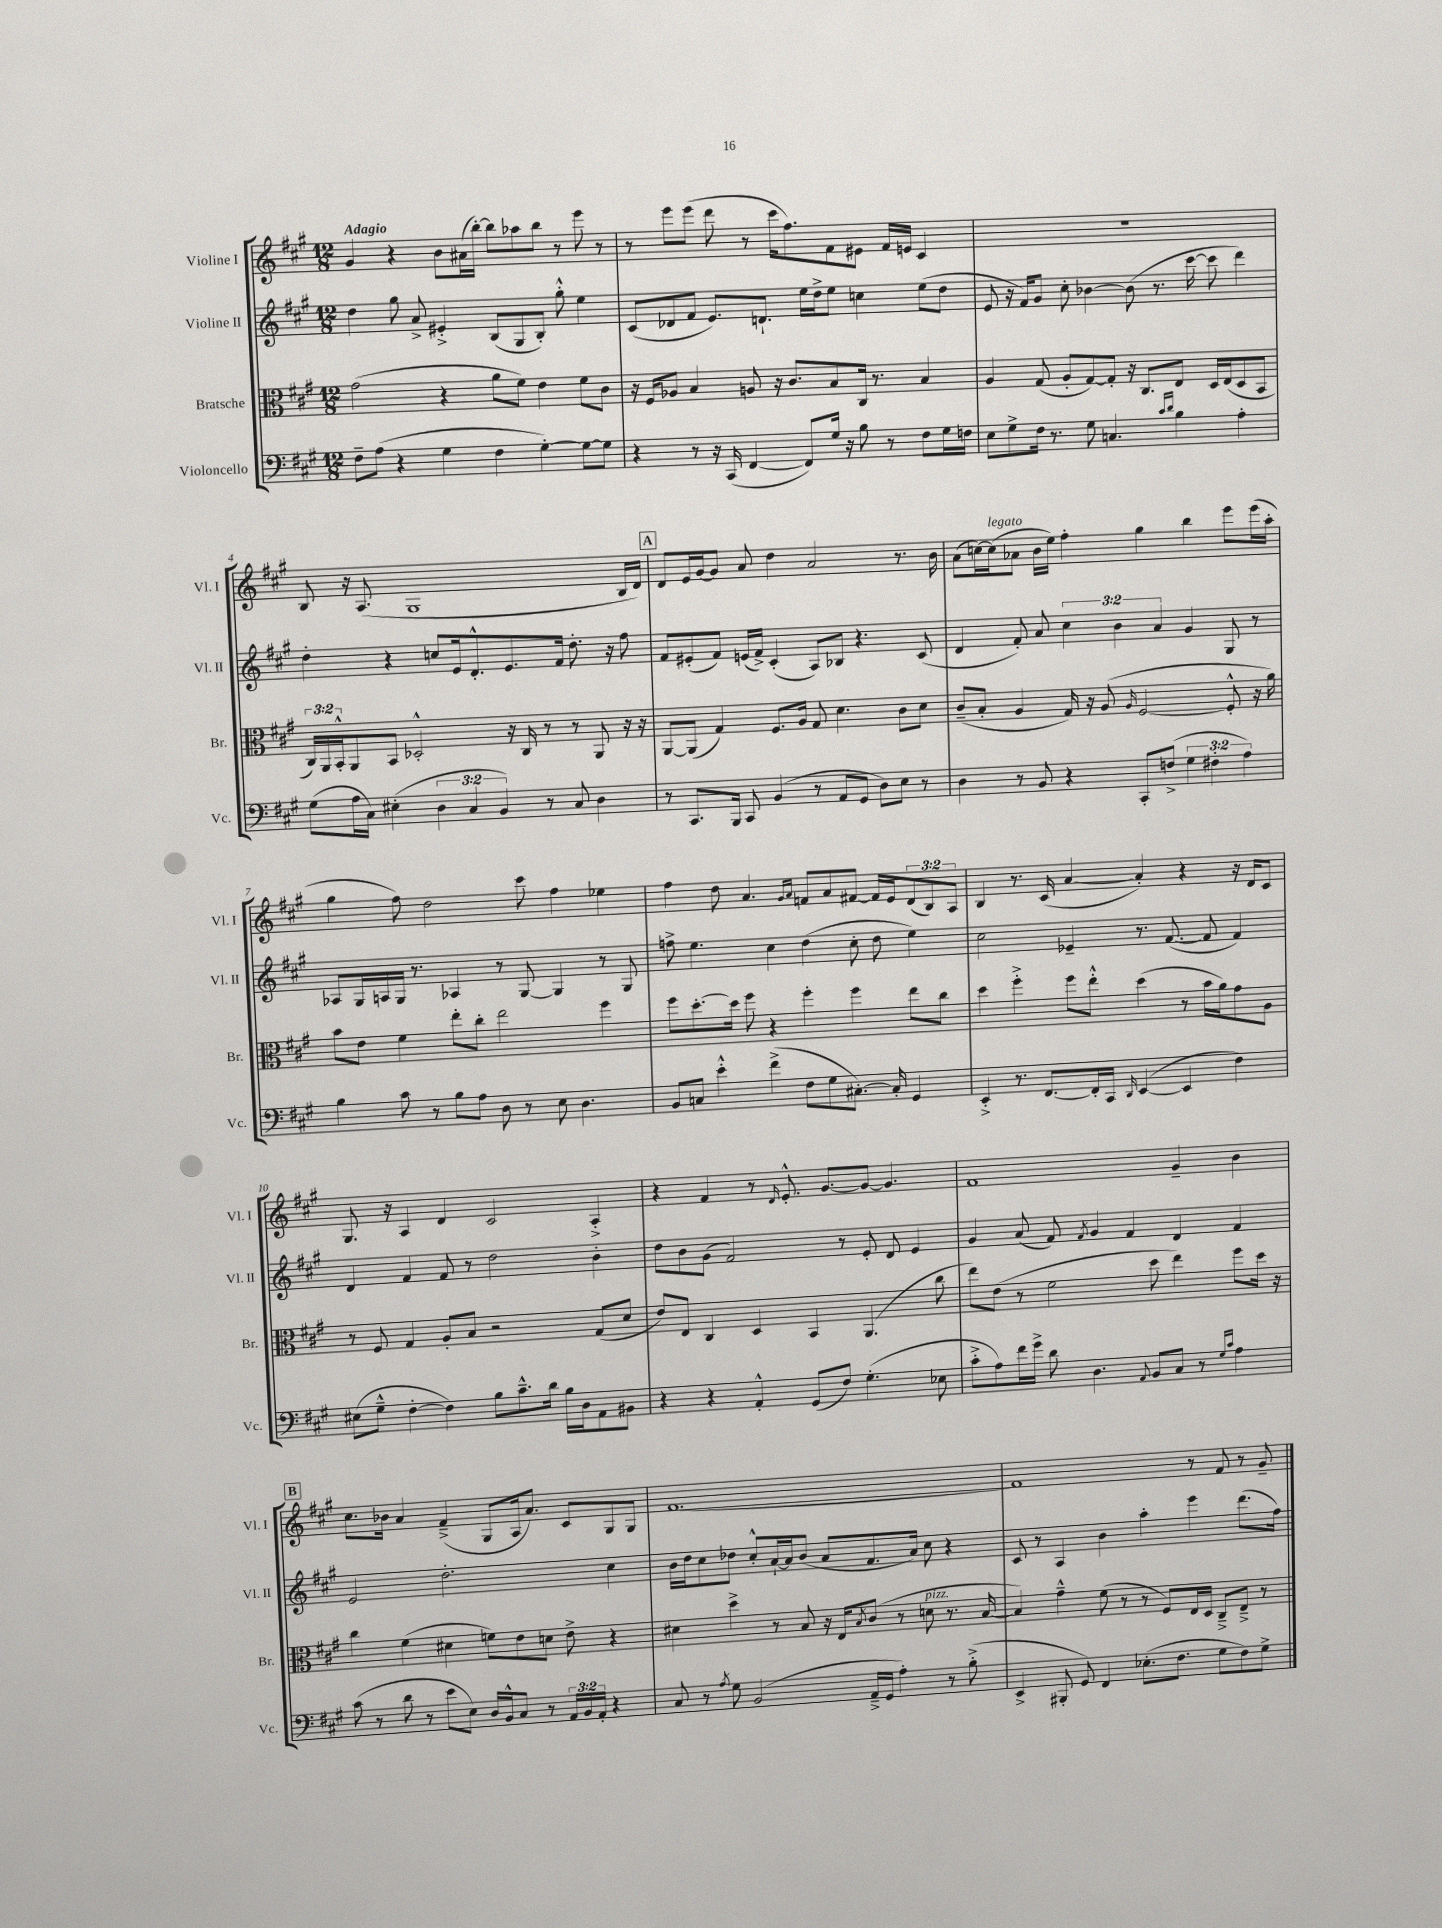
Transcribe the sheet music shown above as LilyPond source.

<<
\new StaffGroup <<
\new Staff = "s0" \with { instrumentName = "Violine I" shortInstrumentName = "Vl. I" } {
    \clef treble \key a \major \numericTimeSignature \time 12/8 \override Staff.TupletNumber.text = #tuplet-number::calc-fraction-text \tempo "Adagio"
    gis'4 r4 b'8 ais'16( b''16~-.) b''8 aes''8 b''8 r8 e'''8 r8 |
    r8 e'''8 e'''8( d'''8 r8 cis'''16 fis''8.) fis'8 eis'8 fis'16 e'16 cis'4 |
    R1. |
    b8 r16 a8.( gis1 b16 d'16) |
    \mark \markup { \box "A" } d'8 e'16 gis'16~ gis'8 a'8 d''4 a'2 r8. b'16 |
    a'8( c''16~) c''16^\markup { \italic "legato" }( aes'8 b'16 e''16) fis''4-. gis''4 b''4 e'''8 e'''16( a''16-. |
    gis''4 fis''8) d''2 cis'''8 fis''4 ees''4 |
    fis''4 d''8 a'4. \grace { gis'16 a'16 } f'8 a'8 fis'8~ fis'16 e'16 \tuplet 3/2 { d'8( b8) a8 } |
    b4 r8. cis'16( a'4~ a'4-.) r4 r16 d'16 cis'8 |
    gis8. r16 a4 d'4 cis'2 a4-.-> |
    r4 fis'4 r8 \grace { d'16 } e'8.-.-^ gis'8.~ gis'8~ gis'4. |
    fis'1 gis'4-- b'4 |
    \mark \markup { \box "B" } cis''8. bes'16 a'4 fis'4--->( gis8 a16 a'8.) cis'8 gis8 gis8 |
    fis'1.~ |
    fis'1 r8 fis'8 r8 gis'8-- \bar "|." |
}
\new Staff = "s1" \with { instrumentName = "Violine II" shortInstrumentName = "Vl. II" } {
    \clef treble \key a \major \numericTimeSignature \time 12/8 \override Staff.TupletNumber.text = #tuplet-number::calc-fraction-text
    d''4 gis''8 a'8-> eis'4-.-> b8( gis8 b8-.) gis''8-.-^ e''4 |
    cis'8( des'8 fis'8 e'8.) d'8.-! e''16 d''16-> e''8 c''4 e''8( d''8 |
    e'8 r16 fis'16) gis'8 cis''8-. bes'4~ bes'8( r8. cis'''16~ cis'''8 d'''4) |
    d''4-. r4 c''8 e'16 d'8.-.-^ e'8. fis'16 d''8.-. r16 fis''8 |
    \mark \markup { \box "A" } fis'8 eis'8-.( fis'8) e'16( fis'16->) cis'4-.( a8) bes8 r4. cis'8( |
    d'4 fis'8-.) a'8 \tuplet 3/2 { cis''4 b'4 a'4 } gis'4 gis8 r8 |
    aes8 gis16 a16 gis16 r8. aes4 r8 gis8~ gis4 r8 gis8 |
    f''8-> e''4. cis''4 d''4( cis''8-. d''8 e''4) |
    cis''2 ees'4-- r8. fis'8.~( fis'8 fis'4) |
    d'4 fis'4 fis'8 r8 d''2 b'4-. |
    d''8 b'8 gis'8( fis'2) r8 e'8-. d'8 e'4 |
    gis'4 a'8( fis'8) \acciaccatura { fis'8 } gis'4 fis'4 d'4 fis'4 |
    \mark \markup { \box "B" } e'2 d''2.-. cis''4 |
    b'16 d''16 cis''8 des''8 cis''8-.-^ a'16~-! a'16 b'8( a'8 fis'8. a'16) cis''8 r4 |
    cis'8 r8 a4 b'4 a''4-. e'''4 d'''8.( fis''16) \bar "|." |
}
\new Staff = "s2" \with { instrumentName = "Bratsche" shortInstrumentName = "Br." } {
    \clef alto \key a \major \numericTimeSignature \time 12/8 \override Staff.TupletNumber.text = #tuplet-number::calc-fraction-text
    gis'2( r4 a'8 fis'8) e'4 fis'8 cis'8 |
    r16 fis16 aes8 b4 a8 r16 cis'8. b8 cis16 r8. b4 |
    a4 gis8( a8-. gis8~) gis8-. r16 cis8. e8 d16 e16( d8 b,8 |
    \tuplet 3/2 { cis16) a,16 b,16-.-^ } a,8 b,8 des2-.-^ r16 cis16 r8 r8 a,8 r16 r16 |
    \mark \markup { \box "A" } a,8~ a,8( gis4) fis8. a16 gis8 d'4. cis'8 d'8 |
    cis'8--( b8-. a4 gis16) r16 a8( \grace { a16 } fis2~ fis8-.-^ r16 a'16) |
    b'8 e'8 fis'4 e''8-. cis''8-. e''2 fis''4 |
    fis''8 d''8.~-. d''16 fis''8 r4 fis''4-. fis''4 e''8 cis''8 |
    d''4 fis''4-.-> fis''8 e''8-.-^ d''4( r8 b'16 a'16) gis'8 a8 |
    r8 fis8 gis4 a8-. b8 r2 gis8( d'8 |
    e'8) e8 cis4 d4 b,4 a,4.( cis''8 |
    e''8) e'8( r8 fis'2 d''8 e''4) fis''8 d''16 r16 |
    \mark \markup { \box "B" } cis''4 fis'4( dis'4 f'8) e'8 d'8 e'8-> r4 |
    dis'4 d''4-> r8 b8 r16 e16 \acciaccatura { b8 } cis'8( r8 d'8^\markup { \italic "pizz." } r8. b16~ |
    b4) gis'4---^ fis'8( r8 r8 fis8) e16 d16 cis8---> e8---> r8 \bar "|." |
}
\new Staff = "s3" \with { instrumentName = "Violoncello" shortInstrumentName = "Vc." } {
    \clef bass \key a \major \numericTimeSignature \time 12/8 \override Staff.TupletNumber.text = #tuplet-number::calc-fraction-text
    fis8-- a8( r4 gis4 fis4 gis4~-.) gis8~ gis8 |
    r4 r8 r16 cis,16( fis,4~ fis,8) gis16 r16 b8 r8 fis8 gis16 f16 |
    e8 gis8-> fis16 r8. gis8 c4. \grace { cis'16 d'16 } b4 a4-. |
    gis8( a16 cis16) eis4-.( \tuplet 3/2 { d4 cis4 b,4) } r8 cis8 d4 |
    \mark \markup { \box "A" } r8 cis,8. b,,16 cis,8 b,4( r8 a,8 gis,8 d8) e8 r8 |
    d4 r8 b,8 r4 cis,8-. f8->( \tuplet 3/2 { gis4 fis4-. a4) } |
    b4 cis'8 r8 b8 a8 d8 r8 e8 d4. |
    b,8 c8 e'4-.-^ fis'4->( fis8 gis8 cis8.~-.) cis16-. gis,4 |
    e,4-.-> r8. fis,8.~ fis,16-. cis,16 \grace { d,16 } e,4~( e,4 fis4) |
    eis8( gis8---^ fis4~-. fis4) b8 cis'8.---^ d'16 b16 d16 a,8 bis,8 |
    r4 r4 a,4-.-^ gis,8( fis8) gis4.-.( ees8 |
    cis'8-.-> a8) fis'16 gis'16-> d'8 d4. \appoggiatura { a,8 } b,8 cis8 r8 \grace { gis16 cis'16 } a4 |
    \mark \markup { \box "B" } cis'8( r8 d'8 r8 e'8 e8) d16 b,16-^ cis8 r8 \tuplet 3/2 { a,16 b,16 a,16-. } r4 |
    cis8 r8 \acciaccatura { a8 } gis8 b,2( a,16---> gis,16 a4-.) r8 b8-.->( |
    e,4-> bis,,8-. gis,8) fis,4 ees8.-.( fis8. gis8 fis8) gis8-> \bar "|." |
}
>>
>>
